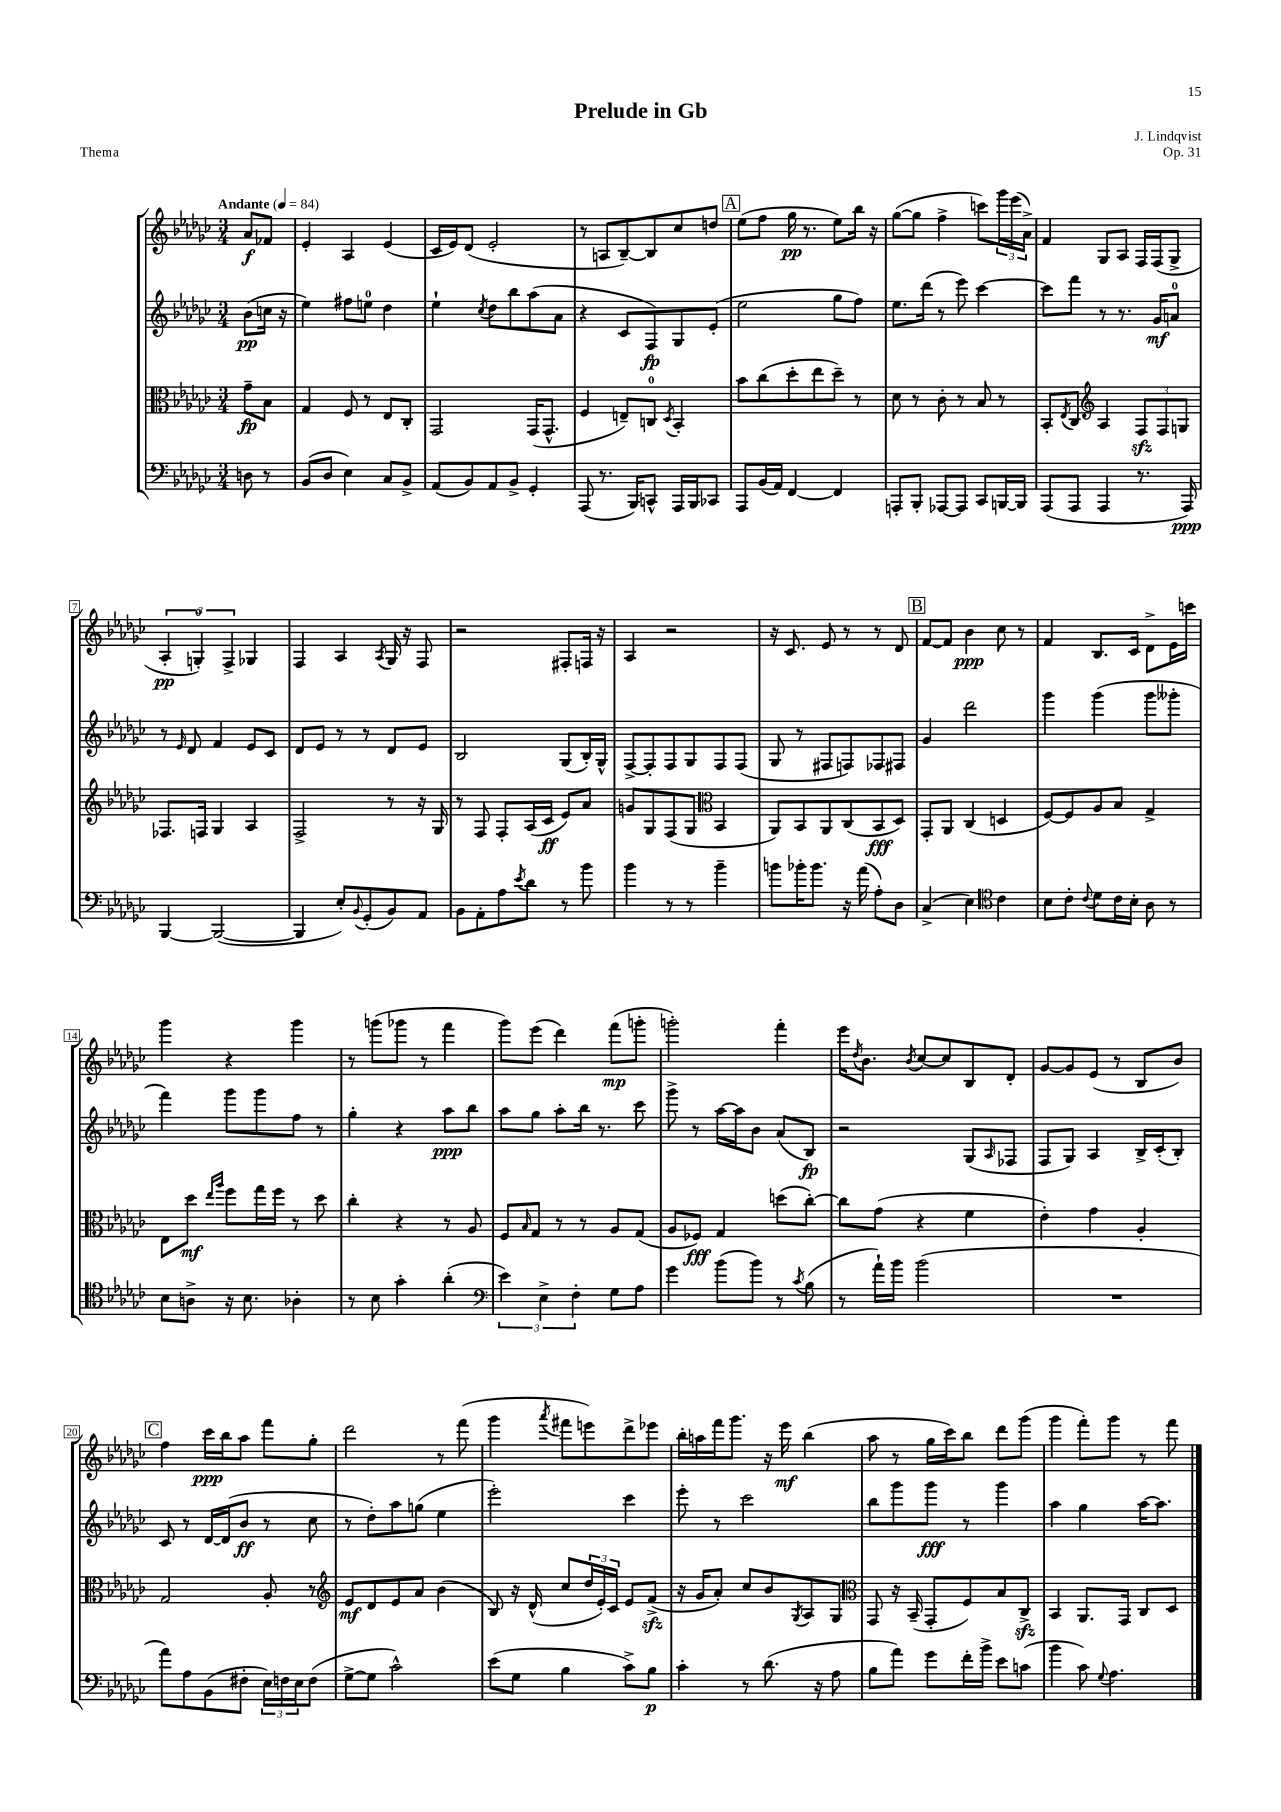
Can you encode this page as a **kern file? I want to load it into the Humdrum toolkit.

**kern	**dynam	**kern	**dynam	**kern	**dynam	**kern	**dynam
*part4	*part4	*part3	*part3	*part2	*part2	*part1	*part1
*staff4	*staff4	*staff3	*staff3	*staff2	*staff2	*staff1	*staff1
*clefF4	*	*clefC3	*	*clefG2	*	*clefG2	*
*k[b-e-a-d-g-c-]	*	*k[b-e-a-d-g-c-]	*	*k[b-e-a-d-g-c-]	*	*k[b-e-a-d-g-c-]	*
*M3/4	*	*M3/4	*	*M3/4	*	*M3/4	*
*MM84	*	*MM84	*	*MM84	*	*MM84	*
=	=	=	=	=	=	=	=
!	!	!	!	!	!	!LO:TX:a:B:t=Andante	!
8Dn\	.	8g-~\L	fp	(8b-\L	pp	8a-/L	f
8r	.	8B-\J	.	16ccn\Jk	.	8f-X/J	.
.	.	.	.	16r	.	.	.
=1	=1	=1	=1	=1	=1	=1	=1
(8BB-/L	.	4G-/	.	4ee-\)	.	4e-'/	.
8D-/J	.	.	.	.	.	.	.
4E-\)	.	8F/	.	8ff#X\L	.	4A-/	.
.	.	8r	.	8een\J	.	.	.
8C-/L	.	8E-/L	.	4dd-\	.	(4e-/	.
8BB-^/J	.	8C-'/J	.	.	.	.	.
=2	=2	=2	=2	=2	=2	=2	=2
(8AA-/L	.	2GG-/	.	4ee-`\	.	16c-/LL	.
.	.	.	.	.	.	16e-/J)	.
8BB-/)	.	.	.	.	.	(8d-/J	.
.	.	.	.	8qcc-/	.	.	.
8AA-/	.	.	.	8dd-\L	.	2e-'/	.
8BB-^/J	.	.	.	8bb-\	.	.	.
4GG-'/	.	(16GG-/KL	.	(8aa-\	.	.	.
.	.	8.GG-^^/J	.	.	.	.	.
.	.	.	.	8a-\J	.	.	.
=3	=3	=3	=3	=3	=3	=3	=3
(8AAA-/	.	4F/	.	4r	.	8r	.
8.r	.	.	.	.	.	8An/L	.
.	.	8En~/L)	.	8c-/L	.	[8B-~/)	.
16BBB-/KL)	.	.	.	.	.	.	.
8CCn^^/J	.	8Cn/J	.	8F/)	fp	8B-/]	.
.	.	8qD-/	.	.	.	.	.
16AAA-/LL	.	4BB-'/	.	8G-/	.	8cc-/	.
16BBB-/J	.	.	.	.	.	.	.
8CC-X/J	.	.	.	(8e-'/J	.	8ddn/J	.
!!LO:REH:place=s1:t=A
=4	=4	=4	=4	=4	=4	=4	=4
8AAA-/L	.	8b-\L	.	2ee-\	.	(8ee-\L	.
(16BB-/L	.	(8cc-\	.	.	.	8ff\J	.
16AA-/JJ)	.	.	.	.	.	.	.
[4FF/	.	8dd-'\	.	.	.	16gg-\	pp
.	.	.	.	.	.	8.r	.
.	.	8ee-\	.	.	.	.	.
4FF/]	.	8dd-~\J)	.	8gg-\L	.	8ee-\L)	.
.	.	8r	.	8ff\J)	.	16bb-\Jk	.
.	.	.	.	.	.	16r	.
=5	=5	=5	=5	=5	=5	=5	=5
8AAAn'/L	.	8d-\	.	8.ee-\L	.	([8gg-\L	.
8BBB-'/J	.	8r	.	.	.	8gg-\J]	.
.	.	.	.	(16ddd-\Jk	.	.	.
[8AAA-X/L	.	8c-'\	.	8r	.	4ff^\	.
8AAA-/J]	.	8r	.	8eee-\)	.	.	.
8CC-/L	.	8B-/	.	[4ccc-\	.	8cccn\L)	.
[16BBBn/L	.	8r	.	.	.	24ggg-\L	.
.	.	.	.	.	.	(24eee-\	.
16BBB/JJ]	.	.	.	.	.	.	.
.	.	.	.	.	.	24a-^\JJ)	.
=6	=6	=6	=6	=6	=6	=6	=6
(8AAA-/L	.	8BB-'/L	.	8ccc-\L]	.	4f/	.
.	.	8qE-/	.	.	.	.	.
8AAA-/J	.	8C-/J	.	8fff\J	.	.	.
*	*	*clefG2	*	*	*	*	*
4AAA-/	.	4A-/	.	8r	.	8G-/L	.
.	.	.	.	8.r	.	8A-/J	.
8.r	.	12Fzz/L	.	.	.	16F/LL	.
.	.	.	.	16g-/KL	mf	(16F/J	.
.	.	12F/	.	.	.	.	.
.	.	.	.	8an/J	.	8G-^/J	.
.	.	12Gn/J	.	.	.	.	.
16AAA-/)	ppp	.	.	.	.	.	.
!!LO:LB:g=z
=7	=7	=7	=7	=7	=7	=7	=7
[4BBB-/	.	8.F-X/L	.	8r	.	6A-'/	pp
.	.	.	.	16qqe-/	.	.	.
.	.	.	.	8d-/	.	.	.
.	.	.	.	.	.	6Gn'/)	.
.	.	16Fn/Jk	.	.	.	.	.
(2BBB-/_	.	4G-/	.	4f/	.	.	.
.	.	.	.	.	.	6F^/	.
.	.	4A-/	.	8e-/L	.	4G-X/	.
.	.	.	.	8c-/J	.	.	.
=8	=8	=8	=8	=8	=8	=8	=8
4BBB-/]	.	2F^/	.	8d-/L	.	4F/	.
.	.	.	.	8e-/J	.	.	.
8E-'/L)	.	.	.	8r	.	4A-/	.
8qqBB-/	.	.	.	.	.	.	.
(8GG-'/	.	.	.	8r	.	.	.
.	.	.	.	.	.	8qA-/	.
8BB-/)	.	8r	.	8d-/L	.	16G-/	.
.	.	.	.	.	.	16r	.
8AA-/J	.	16r	.	8e-/J	.	8F/	.
.	.	16G-/	.	.	.	.	.
=9	=9	=9	=9	=9	=9	=9	=9
8BB-\L	.	8r	.	2B-/	.	2r	.
8AA-'\	.	8F/	.	.	.	.	.
8A-\	.	8F'/L	.	.	.	.	.
8qe-/	.	.	.	.	.	.	.
8d-\J	.	(16A-/L	.	.	.	.	.
.	.	16c-/JJ	ff	.	.	.	.
8r	.	8e-/L)	.	(8G-/L	.	8F#X'/L	.
8b-\	.	8a-/J	.	16B-'/L)	.	16Fn/Jk	.
.	.	.	.	16G-^^/JJ	.	16r	.
=10	=10	=10	=10	=10	=10	=10	=10
4b-\	.	8gn/L	.	[8F^/L	.	4A-/	.
.	.	8G-/	.	8F'/]	.	.	.
8r	.	(8F/	.	8F/	.	2r	.
8r	.	8G-/J	.	8G-/	.	.	.
*	*	*clefC3	*	*	*	*	*
4b-~\	.	4BB-/	.	8F/	.	.	.
.	.	.	.	(8F/J	.	.	.
=11	=11	=11	=11	=11	=11	=11	=11
8bn\L	.	8AA-/L)	.	8G-/	.	16r	.
.	.	.	.	.	.	8.c-/	.
16b-X'\K	.	8BB-/	.	8r	.	.	.
8.b-\J	.	.	.	.	.	.	.
.	.	8AA-/	.	8F#X/L	.	8e-/	.
16r	.	(8C-/	.	8Fn/)	.	8r	.
(16a-\	.	.	.	.	.	.	.
8A-'\L)	.	8BB-/	fff	8F-X/	.	8r	.
8D-\J	.	8D-/J)	.	8F#X/J	.	8d-/	.
!!LO:REH:place=s1:t=B
=12	=12	=12	=12	=12	=12	=12	=12
(4C-^/	.	8GG-'/L	.	4g-/	.	[8f/L	.
.	.	8AA-/J	.	.	.	8f/J]	.
4E-\)	.	(4C-/	.	2ddd-\	.	4b-\	ppp
*clefC4	*	*	*	*	*	*	*
4c-\	.	4Dn/	.	.	.	8cc-\	.
.	.	.	.	.	.	8r	.
=13	=13	=13	=13	=13	=13	=13	=13
8B-\L	.	[8F/L)	.	4ggg-\	.	4f/	.
8c-'\J	.	8F/]	.	.	.	.	.
8qqc-/	.	.	.	.	.	.	.
8d-\L	.	8A-/	.	(4ggg-\	.	8.B-/L	.
16c-\L	.	8B-/J	.	.	.	.	.
16B-'\JJ	.	.	.	.	.	16c-/Jk	.
8A-\	.	4G-^/	.	8ggg-\L	.	8d-^\L	.
8r	.	.	.	8ggg--X'\J	.	16e-\L	.
.	.	.	.	.	.	16cccn\JJ	.
!!LO:LB:g=z
=14	=14	=14	=14	=14	=14	=14	=14
8B-\L	.	8E-\L	.	4fff\)	.	4ggg-\	.
8An^\J	.	8dd-\J	mf	.	.	.	.
.	.	16qqee-/LL	.	.	.	.	.
.	.	16qqaa-/JJ	.	.	.	.	.
16r	.	8ff\L	.	8ggg-\L	.	4r	.
8.B-\	.	.	.	.	.	.	.
.	.	16gg-\L	.	8ggg-\	.	.	.
.	.	16ff\JJ	.	.	.	.	.
4A-X'\	.	8r	.	8ff\J	.	4ggg-\	.
.	.	8dd-\	.	8r	.	.	.
=15	=15	=15	=15	=15	=15	=15	=15
8r	.	4cc-'\	.	4gg-'\	.	8r	.
8B-\	.	.	.	.	.	(8gggn\L	.
4g-'\	.	4r	.	4r	.	8ggg-X\J	.
.	.	.	.	.	.	8r	.
(4a-'\	.	8r	.	8aa-\L	ppp	4fff\	.
.	.	8A-/	.	8bb-\J	.	.	.
=16	=16	=16	=16	=16	=16	=16	=16
*clefF4	*	*	*	*	*	*	*
6e-\)	.	8F/L	.	8aa-\L	.	8ggg-\L)	.
.	.	16qqB-/	.	.	.	.	.
.	.	8G-/J	.	8gg-\J	.	(8eee-\J	.
6E-^\	.	.	.	.	.	.	.
.	.	8r	.	8aa-'\L	.	4ddd-\)	.
6F'\	.	.	.	.	.	.	.
.	.	8r	.	16bb-\Jk	.	.	.
.	.	.	.	8.r	.	.	.
8G-\L	.	8A-/L	.	.	.	(8fff\L	mp
8A-\J	.	(8G-/J	.	8ccc-\	.	8gggn'\J	.
=17	=17	=17	=17	=17	=17	=17	=17
4g-\	.	8A-/L	.	8ggg-^\	.	2gggn'\)	.
.	.	8F-X/J)	fff	8r	.	.	.
(8b-\L	.	4G-/	.	[16aa-\LL	.	.	.
.	.	.	.	16aa-\J]	.	.	.
8b-\J)	.	.	.	8b-\J	.	.	.
8r	.	(8ddn\L	.	(8a-/L	.	4fff'\	.
8qc-/	.	.	.	.	.	.	.
(8B-\	.	[8cc-'\J)	.	8B-/J)	fp	.	.
=18	=18	=18	=18	=18	=18	=18	=18
8r	.	8cc-\L]	.	2r	.	16eee-\KL	.
.	.	.	.	.	.	8qdd-/	.
.	.	.	.	.	.	8.b-\J	.
16a-`\LL)	.	(8g-\J	.	.	.	.	.
16b-\JJ	.	.	.	.	.	.	.
.	.	.	.	.	.	8qb-/	.
(2b-\	.	4r	.	.	.	[8cc-/L	.
.	.	.	.	.	.	8cc-/]	.
.	.	4f\	.	(8G-/L	.	8B-/	.
.	.	.	.	16qqA-/	.	.	.
.	.	.	.	8F-X/J	.	8d-'/J	.
=19	=19	=19	=19	=19	=19	=19	=19
2.r	.	4e-'\)	.	8F/L	.	[8g-/L	.
.	.	.	.	8G-/J)	.	8g-/]	.
.	.	4g-\	.	4A-/	.	(8e-/J	.
.	.	.	.	.	.	8r	.
.	.	4A-'/	.	16B-^/LL	.	8B-/L	.
.	.	.	.	(16c-'/J	.	.	.
.	.	.	.	8B-'/J)	.	8b-/J)	.
!!LO:LB:g=z
!!LO:REH:place=s1:t=C
=20	=20	=20	=20	=20	=20	=20	=20
8a-\L)	.	2G-/	.	8c-/	.	4ff\	.
8A-\	.	.	.	8r	.	.	.
(8BB-\	.	.	.	[16d-/LL	.	16ccc-\LL	ppp
.	.	.	.	(16d-/J]	.	16bb-\J	.
8F#X'\J	.	.	.	8b-/J	ff	8aa-\J	.
24E-\LL)	.	8A-'/	.	8r	.	8fff\L	.
24Fn\	.	.	.	.	.	.	.
24E-\J	.	.	.	.	.	.	.
(8F\J	.	8r	.	8cc-\	.	8gg-'\J	.
=21	=21	=21	=21	=21	=21	=21	=21
*	*	*clefG2	*	*	*	*	*
[8G-^\L	.	8e-/L	mf	8r	.	2ddd-\	.
8G-\J]	.	8d-/	.	8dd-'\L)	.	.	.
2c-^^\)	.	8e-/	.	8aa-\	.	.	.
.	.	8a-/J	.	(8ggn\J	.	.	.
.	.	(4b-\	.	4ee-\	.	8r	.
.	.	.	.	.	.	(8fff\	.
=22	=22	=22	=22	=22	=22	=22	=22
(8e-\L	.	8B-/)	.	2eee-'\)	.	4ggg-\	.
8G-\J	.	16r	.	.	.	.	.
.	.	(16d-^^/	.	.	.	.	.
.	.	.	.	.	.	8qaaa-/	.
4B-\	.	8cc-/L	.	.	.	8fff#X\L	.
.	.	24dd-/L	.	.	.	8eeen\)	.
.	.	24e-'/)	.	.	.	.	.
.	.	24c-/JJ	.	.	.	.	.
8c-^\L)	.	8e-/L	.	4ccc-\	.	8ddd-^\	.
8B-\J	p	(8fzz^/J	.	.	.	8eee-X\J	.
=23	=23	=23	=23	=23	=23	=23	=23
4c-'\	.	16r	.	8eee-'\	.	16bb-'\LL	.
.	.	16g-/KL	.	.	.	16aan\	.
.	.	8a-'/J)	.	8r	.	16fff\J	.
.	.	.	.	.	.	8.ggg-\J	.
8r	.	8cc-/L	.	2ccc-\	.	.	.
(8.d-\	.	8b-/	.	.	.	16r	.
.	.	.	.	.	.	16eee-\	mf
.	.	8qG-/	.	.	.	.	.
.	.	8A-/	.	.	.	(4bb-\	.
16r	.	.	.	.	.	.	.
8A-\	.	8G-/J	.	.	.	.	.
=24	=24	=24	=24	=24	=24	=24	=24
*	*	*clefC3	*	*	*	*	*
8B-\L	.	8GG-/	.	8bb-\L	.	8aa-\	.
8a-\J)	.	16r	.	8ggg-\	.	8r	.
.	.	(16BB-~/	.	.	.	.	.
8g-\L	.	8GG-'/L	.	8ggg-\J	fff	16gg-\LL	.
.	.	.	.	.	.	16ccc-\J)	.
16f'\L	.	8F/)	.	8r	.	8bb-\J	.
16b-^\JJ	.	.	.	.	.	.	.
8e-\L	.	8B-/	.	4ggg-\	.	8ddd-\L	.
(8cn\J	.	8C-zz^/J	.	.	.	(8ggg-\J	.
=25	=25	=25	=25	=25	=25	=25	=25
4b-\	.	4BB-/	.	4aa-\	.	4ggg-\	.
8c-\)	.	8.AA-/L	.	4gg-\	.	8fff'\L)	.
8qqG-/	.	.	.	.	.	.	.
4.A-\	.	.	.	.	.	8ggg-\J	.
.	.	16GG-/Jk	.	.	.	.	.
.	.	8C-/L	.	[16aa-\KL	.	8r	.
.	.	.	.	8.aa-\J]	.	.	.
.	.	8D-/J	.	.	.	8fff\	.
==	==	==	==	==	==	==	==
*-	*-	*-	*-	*-	*-	*-	*-
